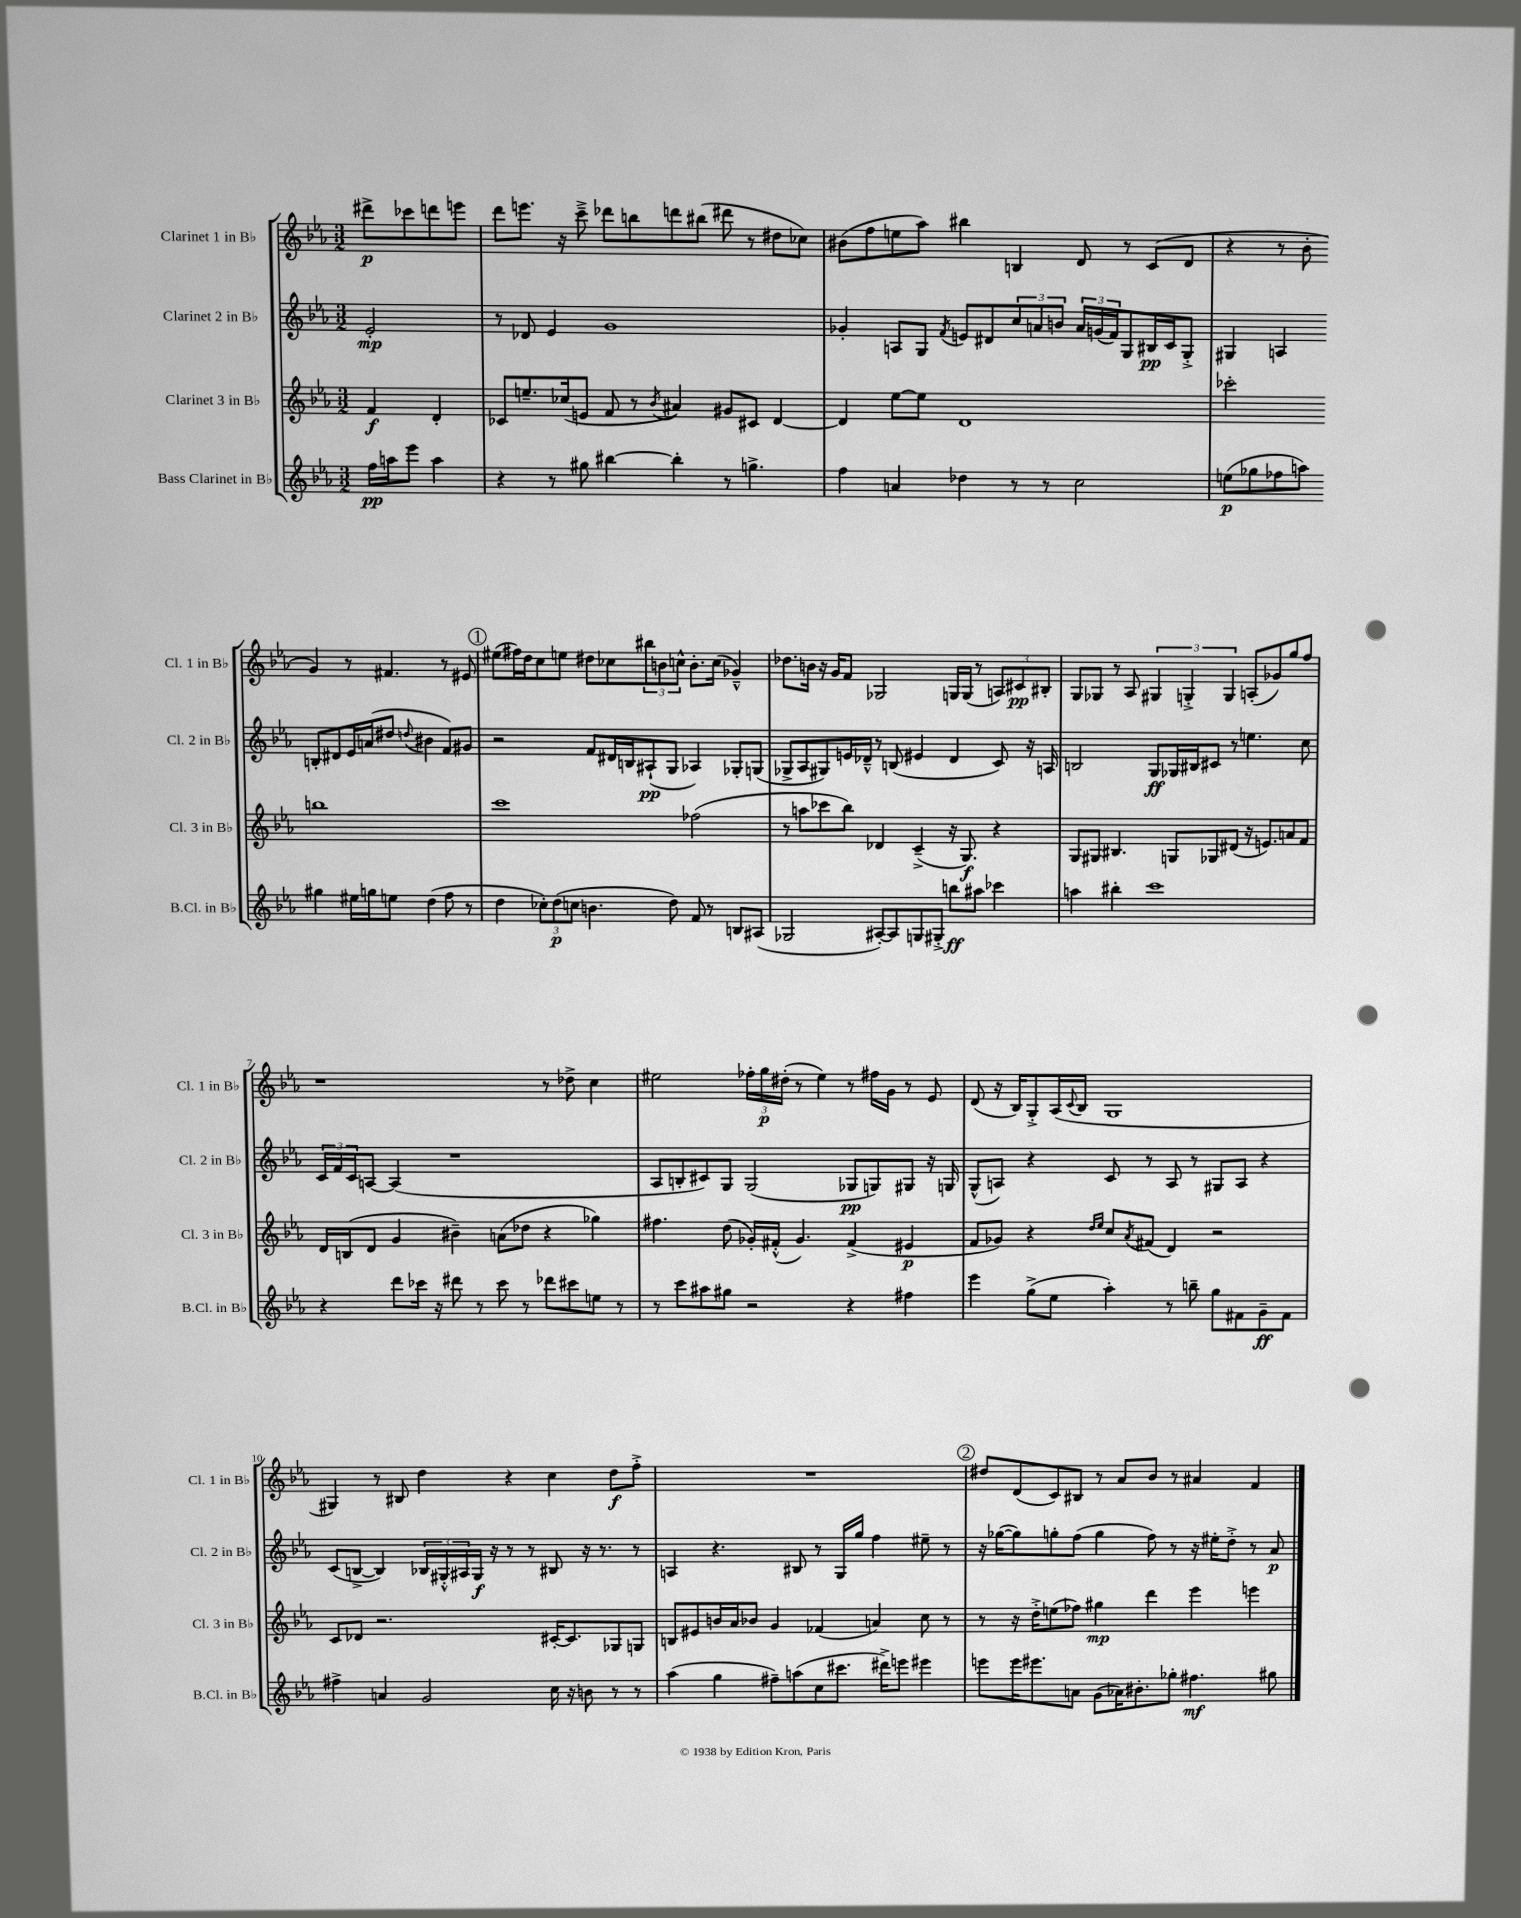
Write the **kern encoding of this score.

**kern	**kern	**kern	**kern
*staff4	*staff3	*staff2	*staff1
*clefG2	*clefG2	*clefG2	*clefG2
*k[b-e-a-]	*k[b-e-a-]	*k[b-e-a-]	*k[b-e-a-]
*M3/2	*M3/2	*M3/2	*M3/2
16ff	4f	2e-'	8ddd#^
16aa	.	.	.
8eee-	.	.	8ccc-
4aa	4d'	.	8ddd
.	.	.	8eee
=	=	=	=
4r	8c-	8r	8ddd
.	8.ee~	8d-	8.eee
8r	.	4e-	.
.	(16cc-	.	16r
8gg#	8e	.	8ccc~^
[4bb#	8f	1g	8ddd-
.	8r	.	8bb
.	8qb-	.	.
4bb#']	4a#)	.	8ddd
.	.	.	(8bb#
8r	8g#	.	8ddd#
4.gg^	8c#	.	8r
.	[4d	.	8dd#
.	.	.	8cc-)
=	=	=	=
4ff	4d]	4g-'	(8b#
.	.	.	8ff
4a	[8ee-	8A	8ee
.	8ee-]	8G	8aa-)
.	.	8qf	.
4dd-	1d	8e	4bb#
.	.	8d#	.
8r	.	12cc	4B
.	.	12a	.
8r	.	.	.
.	.	12b	.
2cc	.	24a	8d
.	.	(24g	.
.	.	24f)	.
.	.	8G	8r
.	.	16B#	(8c
.	.	16c	.
.	.	8G'^	8d
=	=	=	=
(8ee	2ccc-'	4G#	4r
8gg-	.	.	.
8ff-	.	4A	8r
8aa)	.	.	8b-'
4gg#	1bb	8B'	4g)
.	.	8d#	.
16ee#	.	16e-	8r
16gg	.	(16a	.
8ee	.	8dd#	4.f#
.	.	8qqdd	.
(4dd	.	4b#	.
8ff-	.	8f)	8r
8r	.	8g#	8e#
=	=	=	=
4dd	1ccc	2r	(8ee#
.	.	.	16ff#)
.	.	.	16dd
12cc-')	.	.	8cc
(12dd	.	.	.
.	.	.	8ee
12cc	.	.	.
4.b	.	8f	8dd#
.	.	16d#	8cc-
.	.	16B	.
.	.	(8A#`	12bb#
.	.	.	12b
8dd)	.	8G	.
.	.	.	12cc^^
8f	(2ff-	4A-)	8.b'
8r	.	.	.
.	.	.	(16cc
8B	.	8G-'	4g-~^^)
(8A#	.	(8G	.
=	=	=	=
2G-	8r	8G-^	8.dd-
.	8aa	8A-	.
.	.	.	16b
.	8ccc-	8G#)	16r
.	.	.	16g
.	8bb-)	16e	8f
.	.	16d-~^^	.
[8A#')	4d-	8r	2G-
8A#]	.	(8B	.
8G	(4c~^	4e#	.
8G#'^	.	.	.
8bb	16r	4d-	16G
.	8.G)	.	(16G
8aa#	.	.	8r
4ccc-	4r	8c)	12A)
.	.	.	12c#
.	.	16r	.
.	.	.	12B#'
.	.	16A	.
=	=	=	=
4aa	8G	2B	8G
.	8G#	.	8G-
4bb#'	4.B#	.	8r
.	.	.	8A-
1ccc	.	8G	6G#
.	8G	16G-	.
.	.	.	6G'^
.	.	16B#	.
.	8G-	8c#	.
.	.	.	6G
.	(8d#	8r	.
.	16r	4.ee	(8A'
.	8.e)	.	.
.	.	.	8g-)
.	8a	.	8gg
.	8f	8cc	8ff
=	=	=	=
4r	16d	24c	1r
.	.	24f	.
.	(16B	.	.
.	.	24c	.
.	8d	[8A	.
8ddd	4g	(4A]	.
16ccc-	.	.	.
16r	.	.	.
8ddd#	4b#~)	1r	.
8r	.	.	.
8ccc-	(8a	.	.
8r	8dd-	.	.
8ddd-	4r	.	8r
8ccc#	.	.	8dd-^
8ee	4gg-)	.	4cc
8r	.	.	.
=	=	=	=
8r	4.ff#	8A-	2ee#
8ccc	.	8B'	.
8aa#	.	8c#)	.
8gg#	(8dd	8G	.
2r	16g-')	(2G	24ff-'
.	.	.	24gg
.	(16f#'^^	.	.
.	.	.	(24dd#'
.	4.g-)	.	8r
.	.	.	4ee#)
4r	(4f#^	8G-	8r
.	.	8G)	16ff#
.	.	.	16g
4ff#	4e#	8G#	8r
.	.	16r	8e-
.	.	16G	.
=	=	=	=
4eee-	8f	(8G^^	(8d
.	8g-)	8A)	16r
.	.	.	16B-)
(8gg^	4r	4r	8G'^
8ee-	.	.	(16A-
.	.	.	8qqc
.	.	.	16B-
.	16qqdd	.	.
.	16qqee-	.	.
4aa-')	8cc	8c	1G
.	8qa-	.	.
.	(8f#	8r	.
8r	4d)	8A	.
8bb~	.	8r	.
8gg	2r	8G#	.
8f#	.	8A	.
8g~	.	4r	.
8f#	.	.	.
=	=	=	=
4ff#^	8c	(8c	4G#)
.	8d-	[8B^	.
4a	2.r	4B])	8r
.	.	.	8B#
2g	.	24B-	4dd
.	.	24G#'^^	.
.	.	24A#	.
.	.	16G#	.
.	.	16r	.
.	.	8r	4r
.	.	8r	.
16cc	[16c#'	8B#	4cc
16r	8.c#]	.	.
8b	.	16r	.
.	.	8.r	.
8r	8G-	.	8dd
8r	8G	8r	8ff'^
=	=	=	=
(4aa-	8B	4A	1.r
.	8e#	.	.
4gg	16b	4.r	.
.	16a-	.	.
.	8b-	.	.
8ff#~)	4g	.	.
(8aa	.	8B#	.
8cc	(4f-	8r	.
8.ccc#	.	16G	.
.	.	16gg	.
.	4a)	4ff	.
16ddd#^)	.	.	.
8eee	.	.	.
4eee#	8cc	8ee#~	.
.	8r	8r	.
=	=	=	=
8eee	8r	16r	8dd#
.	.	([16gg-	.
16eee	16r	8gg-])	(8d
8.eee#	16dd'^	.	.
.	(8ee	8gg'	8c)
8a	8ff-)	(8ff	8B#
(8g	4gg#	4gg	8r
16a-)	.	.	8a-
8.b#'	.	.	.
.	4ddd	8ff)	8b-
8gg-'	.	8r	8r
4.ff#	4eee-	16r	4a#
.	.	16ee#'	.
.	.	8dd'^	.
.	4eee	8r	4f
8gg#	.	8a-	.
==	==	==	==
*-	*-	*-	*-
